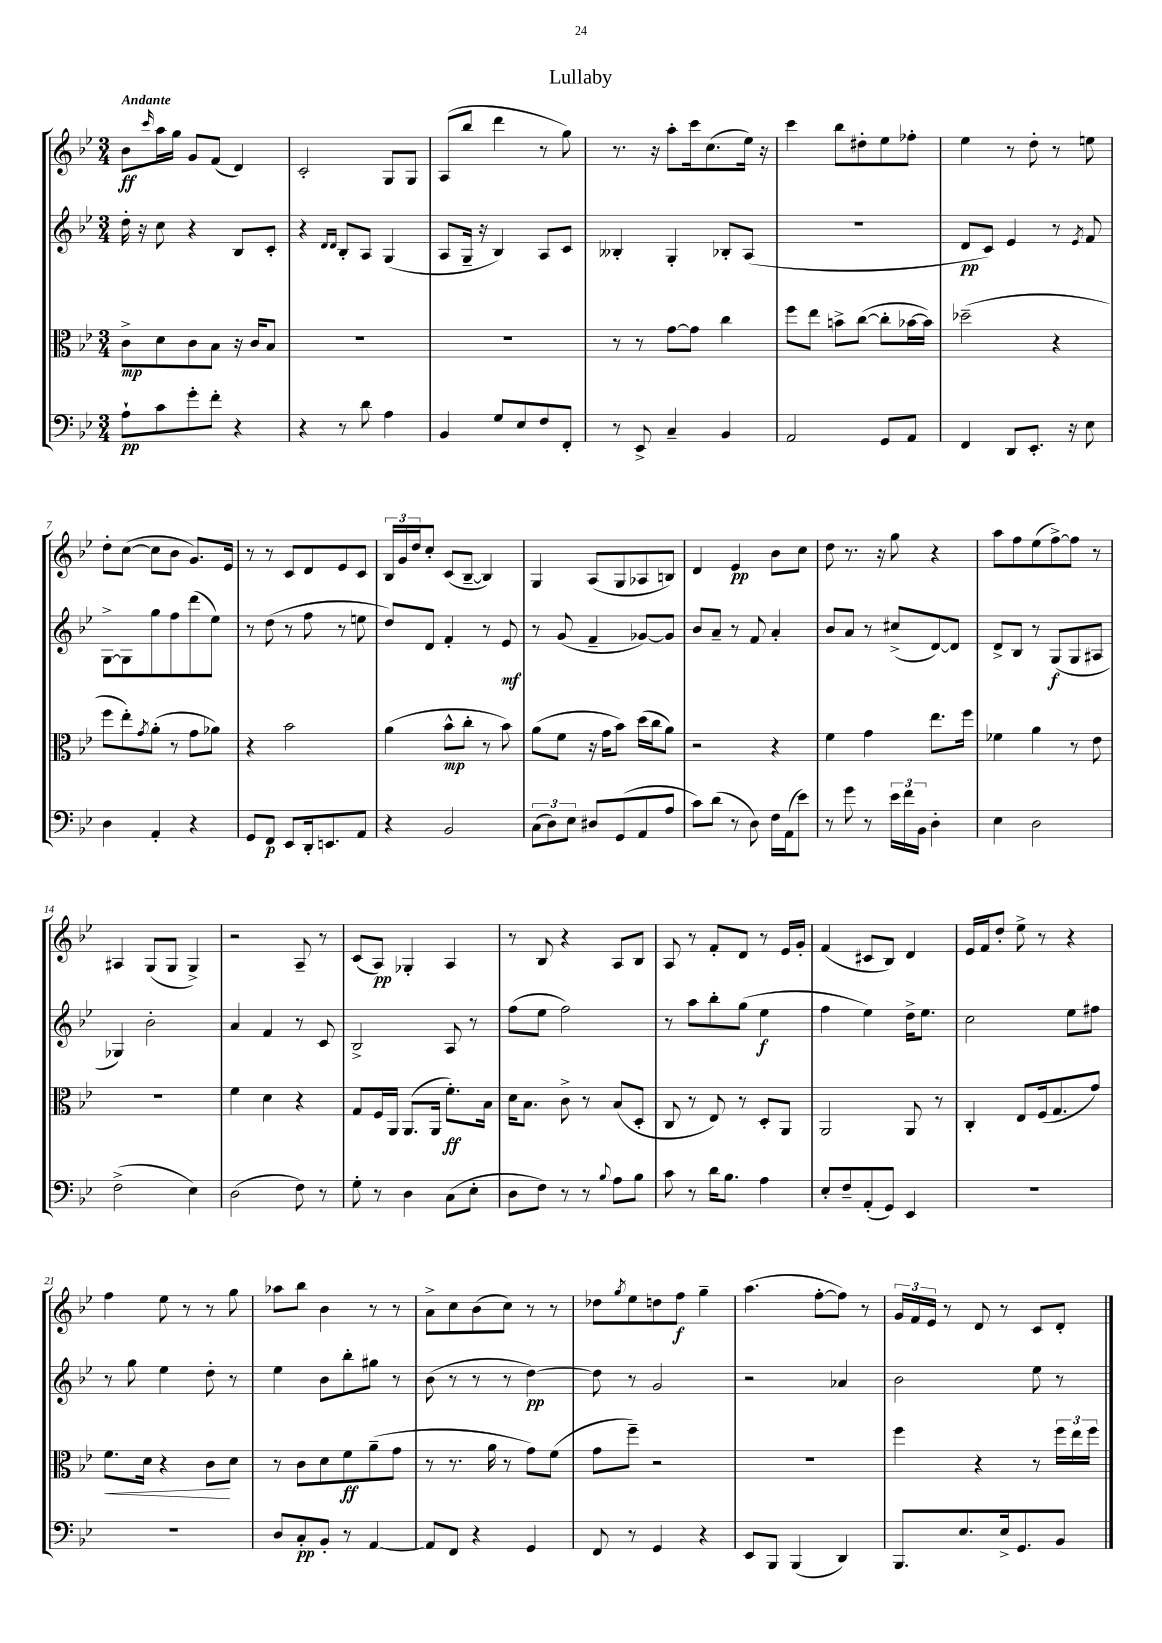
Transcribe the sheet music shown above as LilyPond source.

\header { title = "Lullaby" }
<<
\new StaffGroup <<
\new Staff = "s0" {
    \clef treble \key bes \major \numericTimeSignature \time 3/4 \tempo "Andante"
    bes'8\ff \grace { c'''16 } a''16 g''16 g'8 f'8( d'4) |
    c'2-. g8 g8 |
    a8( bes''8 d'''4 r8 g''8) |
    r8. r16 a''8-. c'''16 c''8.( ees''16) r16 |
    c'''4 bes''8 dis''8-. ees''8 fes''8-. |
    ees''4 r8 d''8-. r8 e''8 |
    d''8-. c''8~( c''8 bes'8 g'8.) ees'16 |
    r8 r8 c'8 d'8 ees'8 c'8 |
    \tuplet 3/2 { bes16 g'16 d''16 } c''8-. c'8( bes8~-- bes4) |
    g4 a8( g8 aes8 b8) |
    d'4 ees'4\pp bes'8 c''8 |
    d''8 r8. r16 g''8 r4 |
    a''8 f''8 ees''8( f''8~->) f''8 r8 |
    ais4 g8( g8 g4->) |
    r2 a8-- r8 |
    c'8( a8\pp) ges4-. a4 |
    r8 bes8 r4 a8 bes8 |
    a8 r8 f'8-. d'8 r8 ees'16 g'16-. |
    f'4( cis'8 bes8) d'4 |
    ees'16 f'16 d''8-. ees''8-> r8 r4 |
    f''4 ees''8 r8 r8 g''8 |
    aes''8 bes''8 bes'4 r8 r8 |
    a'8-> c''8 bes'8( c''8) r8 r8 |
    des''8 \acciaccatura { g''8 } ees''8 d''8 f''8\f g''4-- |
    a''4.( f''8~-. f''8) r8 |
    \tuplet 3/2 { g'16 f'16 ees'16 } r8 d'8 r8 c'8 d'8-. \bar "|." |
}
\new Staff = "s1" {
    \clef treble \key bes \major \numericTimeSignature \time 3/4
    d''16-. r16 c''8 r4 bes8 c'8-. |
    r4 \grace { d'16 d'16 } bes8-. a8 g4( |
    a8 g16-- r16 bes4) a8 c'8 |
    beses4-. g4-. bes8-. a8( |
    R2. |
    d'8\pp c'8) ees'4 r8 \acciaccatura { ees'8 } f'8 |
    g8~-> g8 g''8 f''8 d'''8( ees''8) |
    r8 d''8( r8 f''8 r8 e''8 |
    d''8) d'8 f'4-. r8 ees'8\mf |
    r8 g'8( f'4-- ges'8~) ges'8 |
    bes'8 a'8-- r8 f'8 a'4-. |
    bes'8 a'8 r8 cis''8->( d'8~) d'8 |
    d'8-> bes8 r8 g8\f( g8 ais8 |
    ges4) bes'2-. |
    a'4 f'4 r8 c'8 |
    bes2-> a8 r8 |
    f''8( ees''8 f''2) |
    r8 a''8 bes''8-. g''8( ees''4\f |
    f''4 ees''4) d''16-> ees''8. |
    c''2 ees''8 fis''8 |
    r8 g''8 ees''4 d''8-. r8 |
    ees''4 bes'8 bes''8-. gis''8 r8 |
    bes'8( r8 r8 r8 d''4~\pp) |
    d''8 r8 g'2 |
    r2 aes'4 |
    bes'2 ees''8 r8 \bar "|." |
}
\new Staff = "s2" {
    \clef alto \key bes \major \numericTimeSignature \time 3/4
    c'8->\mp d'8 c'8 bes8 r16 c'16 bes8 |
    R2. |
    R2. |
    r8 r8 g'8~ g'8 c''4 |
    f''8 ees''8 b'8-> c''8~( c''8-. bes'16~ bes'16) |
    des''2--( r4 |
    f''8 ees''8-.) \acciaccatura { g'8 } a'8-.( r8 g'8 aes'8) |
    r4 bes'2 |
    a'4( bes'8-^\mp c''8-. r8 bes'8) |
    a'8( f'8 r16 g'16 bes'8) d''16( c''16 a'8) |
    r2 r4 |
    f'4 g'4 ees''8. f''16 |
    fes'4 a'4 r8 ees'8 |
    R2. |
    f'4 d'4 r4 |
    g8 f16 a,16 a,8.( a,16 f'8.-.\ff) bes16 |
    d'16 bes8. c'8-> r8 bes8( d8-. |
    c8 r8 ees8) r8 d8-. a,8 |
    a,2 a,8 r8 |
    c4-. ees8 f16( g8. g'8) |
    f'8.\< d'16 r4 c'8\! d'8 |
    r8 c'8 d'8 f'8\ff a'8--( g'8 |
    r8 r8. a'16 r8 g'8) f'8( |
    g'8 f''8--) r2 |
    R2. |
    f''4 r4 r8 \tuplet 3/2 { f''16 ees''16 f''16 } \bar "|." |
}
\new Staff = "s3" {
    \clef bass \key bes \major \numericTimeSignature \time 3/4
    a8-!\pp c'8 g'8-. f'8-. r4 |
    r4 r8 d'8 a4 |
    bes,4 g8 ees8 f8 f,8-. |
    r8 ees,8-> c4-- bes,4 |
    a,2 g,8 a,8 |
    f,4 d,8 ees,8.-. r16 ees8 |
    d4 a,4-. r4 |
    g,8 f,8\p ees,8 d,16-. e,8. a,8 |
    r4 bes,2 |
    \tuplet 3/2 { c8( d8) ees8 } dis8 g,8( a,8 a8 |
    c'8) d'8( r8 d8) f16 a,16( ees'8) |
    r8 g'8 r8 \tuplet 3/2 { ees'16 f'16 bes,16 } d4-. |
    ees4 d2 |
    f2->( ees4) |
    d2( f8) r8 |
    g8-. r8 d4 c8( ees8-. |
    d8 f8) r8 r8 \appoggiatura { bes8 } a8 bes8 |
    c'8 r8 d'16 bes8. a4 |
    ees8-. f8-- a,8-.( g,8) ees,4 |
    R2. |
    R2. |
    d8 c8-.\pp bes,8-. r8 a,4~ |
    a,8 f,8 r4 g,4 |
    f,8 r8 g,4 r4 |
    ees,8 bes,,8 bes,,4( d,4) |
    bes,,8. ees8. ees16-> g,8. bes,8 \bar "|." |
}
>>
>>
